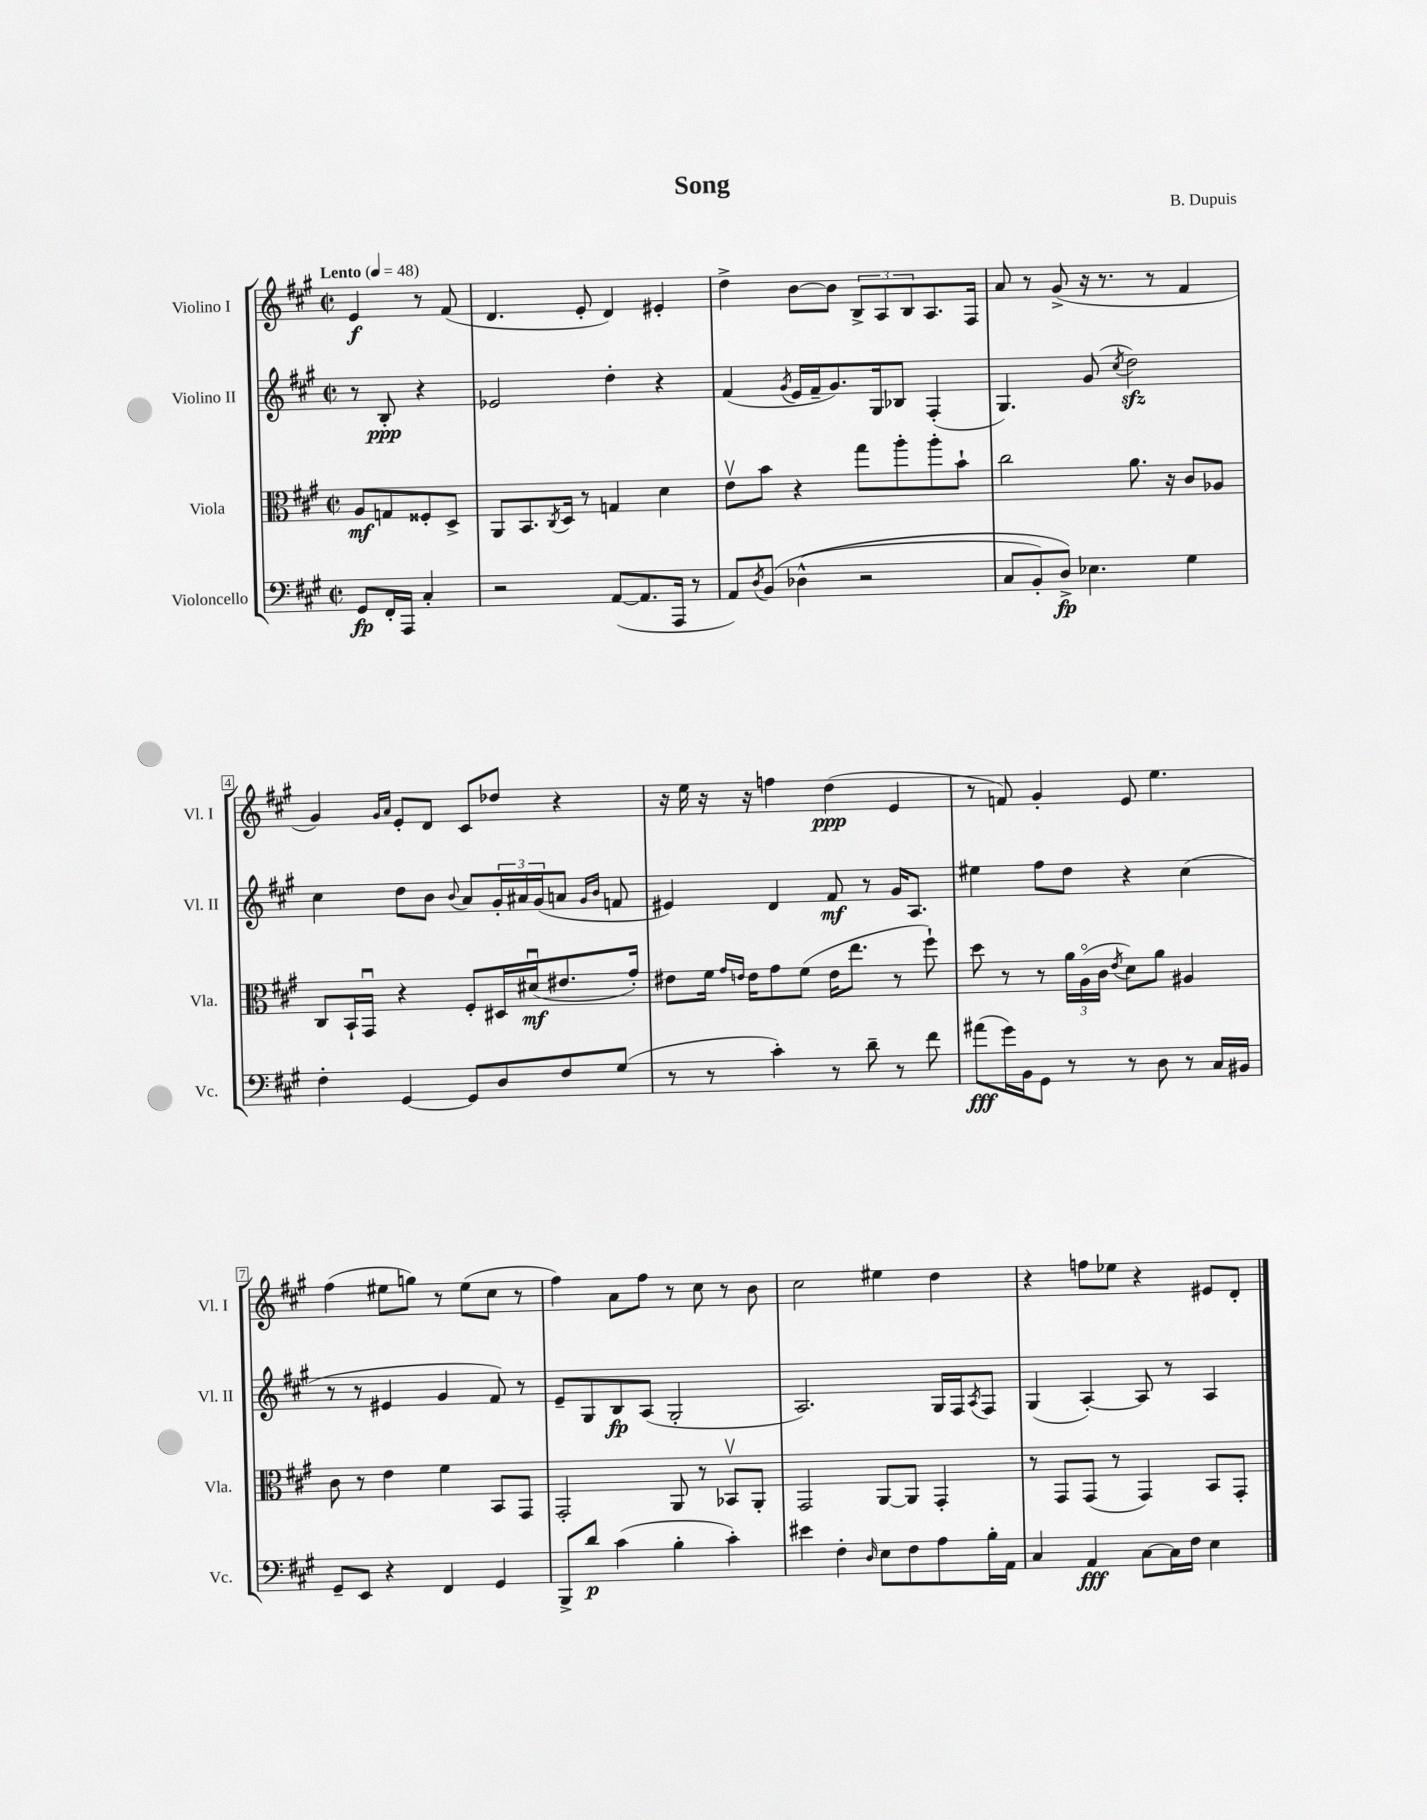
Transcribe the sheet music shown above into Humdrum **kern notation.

**kern	**kern	**kern	**kern
*staff4	*staff3	*staff2	*staff1
*clefF4	*clefC3	*clefG2	*clefG2
*k[f#c#g#]	*k[f#c#g#]	*k[f#c#g#]	*k[f#c#g#]
*M2/2	*M2/2	*M2/2	*M2/2
*met(c|)	*met(c|)	*met(c|)	*met(c|)
*MM48	*MM48	*MM48	*MM48
8GG#	8A	8r	4e
16FF#'	8G	8B'	.
16AAA	.	.	.
4C#'	8F##'	4r	8r
.	8D^	.	(8f#
=	=	=	=
2r	8AA	2e-	4.d
.	8.BB	.	.
.	8qC#	.	.
.	16D	.	.
.	8r	.	8e'
([8AA	4G	4dd'	4d)
8.AA]	.	.	.
.	4d	4r	4e#'
16AAA	.	.	.
8r	.	.	.
=	=	=	=
8AA)	8ev	(4f#	4dd^
8qD	.	.	.
&(8BB	8b	.	.
.	.	8qg#	.
(4D-^^	4r	16e	[8b
.	.	16f#~	.
.	.	8.g#)	8b]
2r	8gg#	.	12B^
.	.	16G#	.
.	.	.	12A
.	8aa'	8B-	.
.	.	.	12B
.	8aa'	(4F#'	8.A
.	8b`	.	.
.	.	.	16F#
=	=	=	=
8C#	2cc#	4.G#)	8a
8BB')	.	.	8r
8D^&)	.	.	(8g#^
4.E-	.	(8g#	16r
.	.	.	8.r
.	.	8qcc#	.
.	8.a	2dd)	.
.	.	.	8r
.	16r	.	.
4G#	8c#	.	4f#
.	8A-	.	.
=	=	=	=
4F#'	8C#	4cc#	4g#)
.	16BB`	.	.
.	16GG#u	.	.
.	.	.	16qqg#
.	.	.	16qqa
[4GG#	4r	8dd	8e'
.	.	8b	8d
.	.	8qqb	.
8GG#]	8F#'	8a	8c#
8D	16D#	24g#'	8dd-
.	.	24a#	.
.	(16d#u	.	.
.	.	(24g#	.
8F#	8.e#	8a	4r
.	.	16qqg#	.
.	.	16qqb	.
(8G#	.	8f	.
.	16g#')	.	.
=	=	=	=
8r	8e#	4e#)	16r
.	.	.	16ee
8r	16f#	.	16r
.	16qqg#	.	.
.	16qqe	.	.
.	16e	.	16r
4c#')	8g#	4d	4ff
.	(8f#	.	.
8r	16e	8f#	(4dd
.	8.ee	.	.
8d~	.	8r	.
8r	8r	16g#	4e
.	.	8.A	.
8f#	8ff#`)	.	.
=	=	=	=
(8a#	8dd	4ee#	8r
16g#)	8r	.	8f)
16BB	.	.	.
8GG#	8r	8ff#	4g#'
8r	24a	8dd	.
.	(24Ao	.	.
.	24c#	.	.
.	8qe	.	.
8r	8d)	4r	8e
8D	8a	.	4.ee
8r	4A#	(4cc#	.
16C#	.	.	.
16BB#	.	.	.
=	=	=	=
8GG#~	8c#	8r	(4ff#
8EE	8r	8r	.
4r	4e	4e#	8ee#
.	.	.	8gg)
4FF#	4f#	4g#	8r
.	.	.	(8ee#
4GG#	8BB	8f#)	8cc#
.	8GG#	8r	8r
=	=	=	=
8BBB^	2GG#'	8e~	4ff#)
8d	.	8G#	.
(4c#	.	8B	8a
.	.	(8A	8ff#
4B'	8AA	2G#'	8r
.	8r	.	8cc#
4c#')	8BB-v	.	8r
.	8AA'	.	8b
=	=	=	=
4e#	2GG#	2.A)	2cc#
4F#'	.	.	.
16qqD	.	.	.
8E	[8AA	.	4ee#
8F#	8AA]	.	.
8A	4GG#'	16G#	4dd
.	.	16F#	.
.	.	8qA	.
16B'	.	8F#	.
16AA	.	.	.
=	=	=	=
4C#	8r	(4G#	4r
.	8GG#	.	.
4AA	(8GG#	[4A')	8ff
.	8r	.	8ee-
[8C#	4GG#)	8A]	4r
16C#]	.	8r	.
16F#	.	.	.
4E	8BB	4A	8e#
.	8GG#'	.	8d'
==	==	==	==
*-	*-	*-	*-
